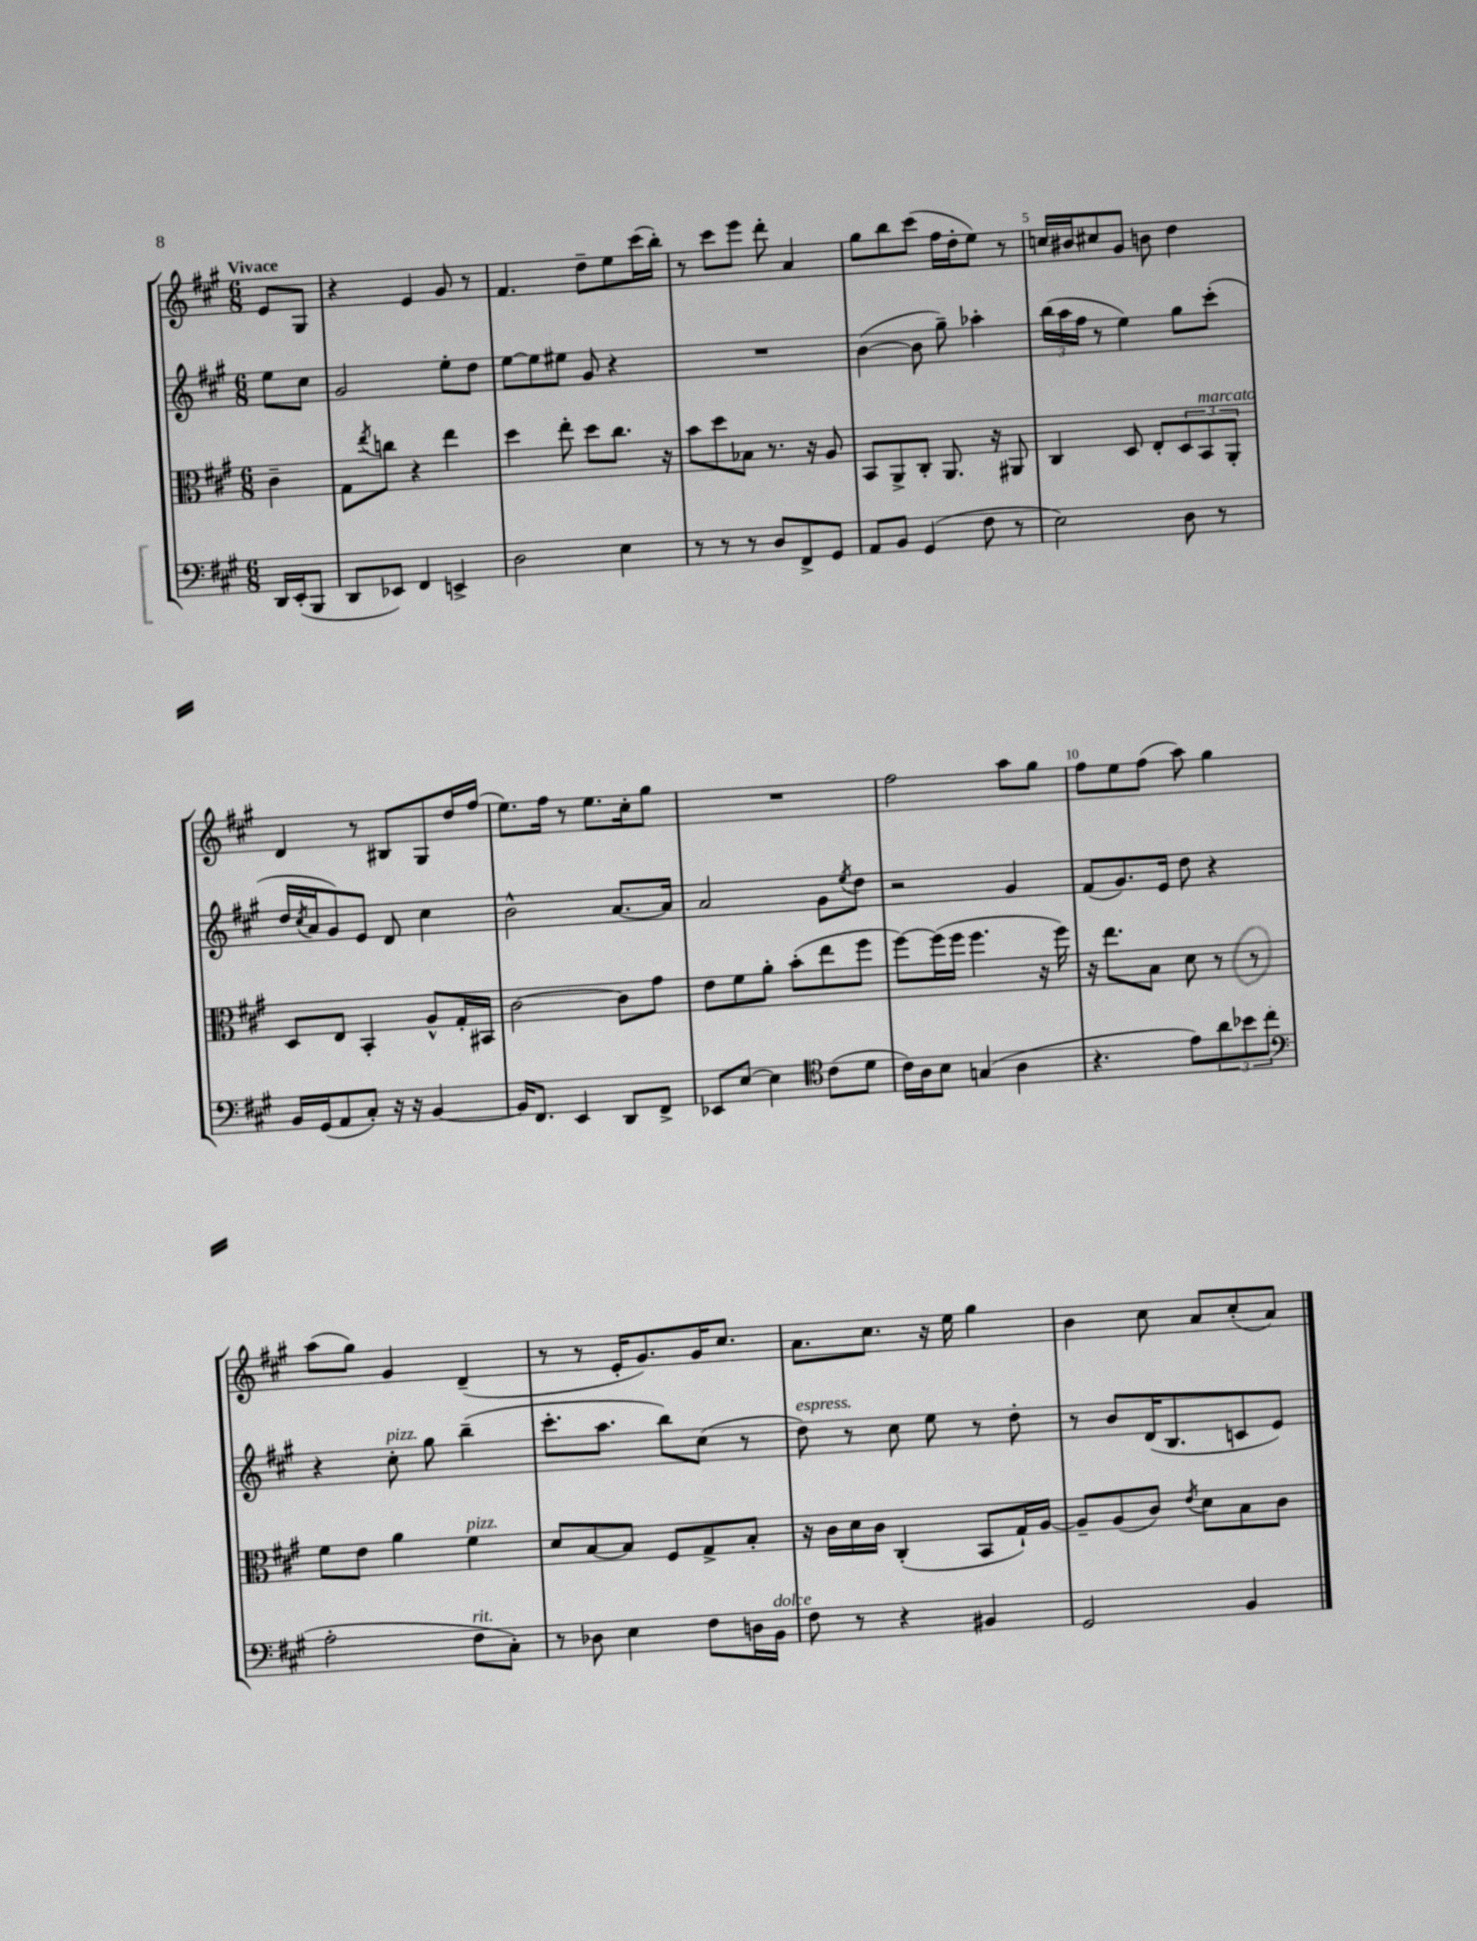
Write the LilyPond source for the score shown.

<<
\new StaffGroup <<
\new Staff = "s0" {
    \clef treble \key a \major \numericTimeSignature \time 6/8 \partial 4 \tempo "Vivace"
    e'8 gis8 |
    r4 e'4 gis'8 r8 |
    fis'4. d''8-- e''8 cis'''16( b''16-.) |
    r8 cis'''8 e'''8 d'''8-. a'4 |
    gis''8 b''8 cis'''8( fis''16 d''16-. e''8) r8 |
    c''16 bis'16 cis''8 gis'8 b'8 d''4 |
    d'4 r8 bis8 gis8 d''16 fis''16( |
    e''8.) fis''16 r8 e''8. cis''16-. gis''8 |
    R2. |
    fis''2 a''8 gis''8 |
    fis''8 e''8 fis''8( a''8) gis''4 |
    a''8( gis''8) gis'4 d'4--( |
    r8 r8 e'16-. gis'8.) gis'16 cis''8. |
    a'8. cis''8. r16 e''16 gis''4 |
    b'4 cis''8 a'8 cis''8-.( a'8) \bar "|." |
}
\new Staff = "s1" {
    \clef treble \key a \major \numericTimeSignature \time 6/8 \partial 4
    e''8 cis''8 |
    gis'2 e''8-. d''8 |
    e''8~ e''8 eis''8 gis'8 r4 |
    R2. |
    b'4~( b'8 gis''8--) aes''4-. |
    \tuplet 3/2 { b''16( a''16 fis''16 } r8 e''4) gis''8 cis'''8-.( |
    d''16 \acciaccatura { cis''8 } a'16 gis'8) e'8 d'8 cis''4 |
    b'2-^ a'8.~ a'16 |
    a'2 gis'8 \acciaccatura { e''8 } d''8 |
    r2 gis'4 |
    fis'8( gis'8.) e'16 d''8 r4 |
    r4 cis''8-.^\markup { \italic "pizz." } gis''8 b''4--( |
    cis'''8.-. a''8. b''8) cis''8( r8 |
    d''8^\markup { \italic "espress." }) r8 cis''8 e''8 r8 d''8-. |
    r8 b'8 d'16( b8. c'8 e'8) \bar "|." |
}
\new Staff = "s2" {
    \clef alto \key a \major \numericTimeSignature \time 6/8 \partial 4
    cis'4-- |
    gis8 \acciaccatura { e''8 } c''8 r4 e''4 |
    d''4 e''8-. d''8 cis''8. r16 |
    b'8 d''8 bes8 r8. r16 a8 |
    b,8 a,8-> cis8-. a,8. r16 ais,8 |
    cis4 d8 e8-. \tuplet 3/2 { d8 b,8^\markup { \italic "marcato" } a,8-. } |
    d8 e8 b,4-. a8-^ gis16-. bis,16 |
    cis'2~ cis'8 gis'8 |
    e'8 fis'8 a'8-. b'8-.( e''8 fis''8 |
    fis''8~) fis''16( fis''16 fis''4. r16 fis''16) |
    r16 e''8. b8 d'8 r8 r8 |
    fis'8 e'8 a'4 fis'4^\markup { \italic "pizz." } |
    d'8 b8~ b8 fis8 gis8-> b8-. |
    r16 cis'16 d'16 cis'16 cis4-.( b,8 gis16-!) a16~ |
    a8-- a8( cis'8) \acciaccatura { e'8 } d'8 b8 cis'8 \bar "|." |
}
\new Staff = "s3" {
    \clef bass \key a \major \numericTimeSignature \time 6/8 \partial 4
    d,16 e,16-.( b,,8 |
    d,8 ees,8) fis,4 e,4-> |
    d2 e4 |
    r8 r8 r8 d8 fis,8-> gis,8 |
    a,8 b,8 gis,4( fis8 r8 |
    e2) d8 r8 |
    b,16 gis,16( a,8 cis8-.) r16 r16 b,4~ |
    b,16 fis,8. e,4 d,8 fis,8-> |
    ees,8 e8~ e4 \clef tenor cis'8( d'8 |
    cis'16) a16 b8 g4( a4 |
    r4. e'8) \tuplet 3/2 { a'8 bes'8 cis''8( } |
    \clef bass a2-. fis8^\markup { \italic "rit." } cis8-.) |
    r8 des8 e4 fis8 d16 b,16^\markup { \italic "dolce" } |
    fis8 r8 r4 bis,4 |
    gis,2 b,4 \bar "|." |
}
>>
>>
\layout { \context { \Score \override BarNumber.break-visibility = ##(#f #t #t) barNumberVisibility = #(every-nth-bar-number-visible 5) } }
